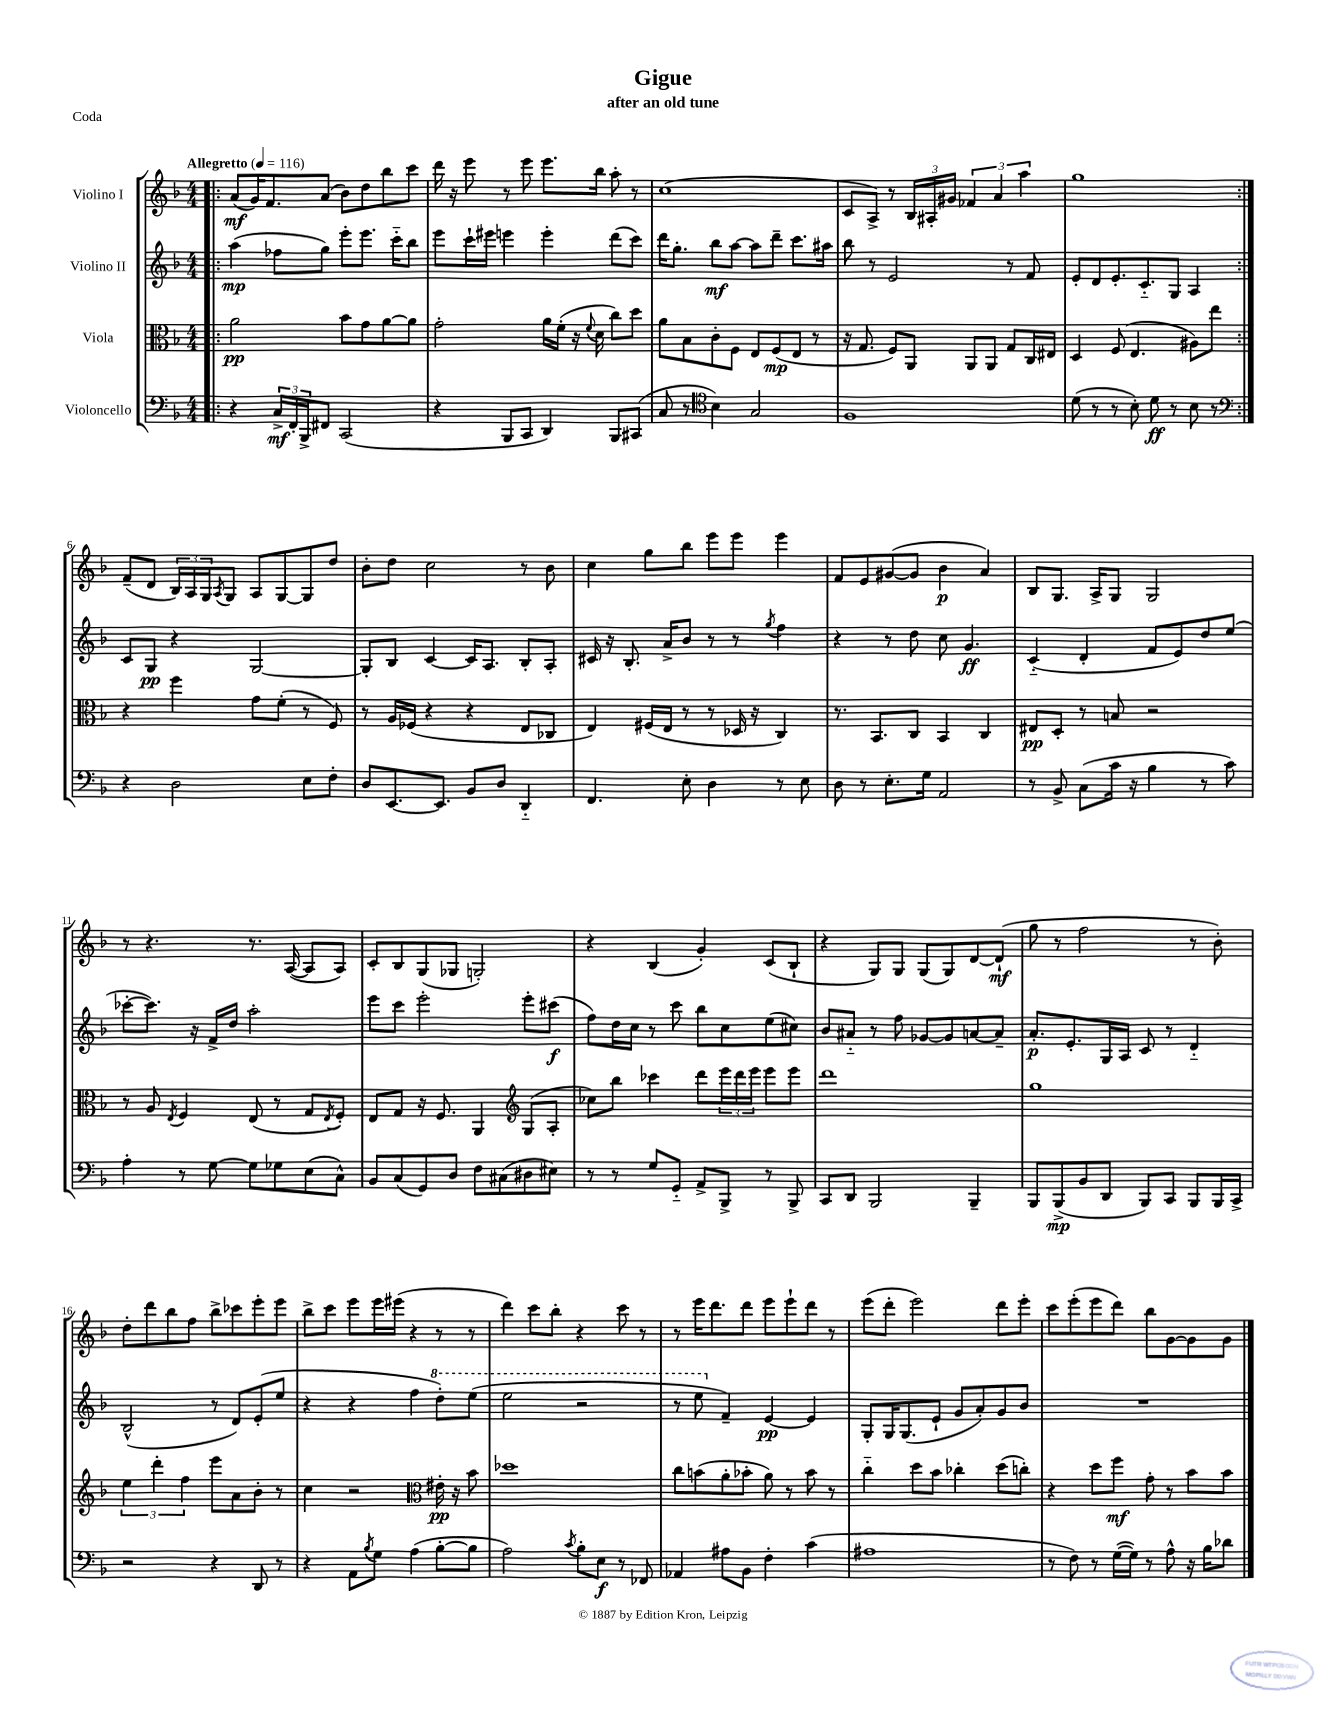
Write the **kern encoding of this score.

**kern	**kern	**kern	**kern
*staff4	*staff3	*staff2	*staff1
*clefF4	*clefC3	*clefG2	*clefG2
*k[b-]	*k[b-]	*k[b-]	*k[b-]
*M4/4	*M4/4	*M4/4	*M4/4
*MM116	*MM116	*MM116	*MM116
=!|:	=!|:	=!|:	=!|:
4r	2a\	(4aa\	(8a/L
.	.	.	16g/K)
.	.	.	8.f/
24C^/LL	.	8ff-\L	.
24FF'/	.	.	.
24BBB-^/J	.	.	.
8FF#/J	.	8gg\J)	(8a/J
(2CC/	8b-\L	8eee'\L	8b-\L)
.	8g\	8.eee\J	8dd\
.	[8a\	.	8bb-\
.	.	16ccc'~\LK	.
.	8a\]J	8bb-\J	8ccc\J
=	=	=	=
4r	2g'\	8eee\L	16ddd\
.	.	.	16r
.	.	16ccc`\L	8eee\
.	.	16eee#\JJ	.
8BBB-/L	.	4eee\	8r
8CC/J	.	.	8eee\
4DD/)	16a\LL	4eee'\	8.eee\L
.	(16f'\JJ	.	.
.	16r	.	.
.	8qqf/	.	.
.	16d\	.	16bb-\Jk
8BBB-/L	8cc\L)	(8ddd\L	8aa'\
(8CC#/J	8dd\J	8ccc\J)	8r
=	=	=	=
8C/	8a\L	16ddd\LK	(1cc
.	.	8.gg'\J	.
8r	8B-\	.	.
*clefC4	*	*	*
4B-\)	8c'\	8bb-\L	.
.	8F\J	[8aa\J	.
2G/	8E/L	8aa\]L	.
.	(8F/	8ddd~\J	.
.	8E/J	8.ccc\L	.
.	8r	.	.
.	.	16aa#\Jk	.
=	=	=	=
1F	16r	8bb-\	8c/L
.	8.G/	.	.
.	.	8r	8A^/J)
.	8F/L)	2e/	8r
.	8AA/J	.	24B-/LL
.	.	.	24A#'/
.	.	.	24g#/JJ
.	8AA/L	.	6f-/
.	8AA/J	.	.
.	.	.	6a/
.	8G/L	8r	.
.	.	.	6aa\
.	16C/L	8f/	.
.	16E#/JJ	.	.
=	=	=	=
(8d\	4D/	8e'/L	1gg
8r	.	8d/	.
8r	(8F/	8.e'/	.
8B-'\)	4.E/	.	.
.	.	8.c'~/	.
8d\	.	.	.
8r	.	8G/J	.
8B-\	8A#\L)	4A/	.
8r	8ee\J	.	.
=:|!	=:|!	=:|!	=:|!
*clefF4	*	*	*
4r	4r	8c/L	(8f~/L
.	.	8G/J	8d/J
2D\	4ff\	4r	24B-/LL)
.	.	.	24A/
.	.	.	24G/J
.	.	.	8qA/
.	.	.	8G/J
.	8g\L	[2G/	8A/L
.	(8f'\J	.	[8G/
8E\L	8r	.	8G/]
8F'\J	8F/)	.	8dd/J
=	=	=	=
8D/L	8r	8G'/]L	8b-'\L
[8.EE/	16A/LL	8B-/J	8dd\J
.	(16F-/JJ	.	.
.	4r	[4c/	2cc\
8.EE/]J	.	.	.
8BB-/L	4r	16c/]LK	.
.	.	8.A/J	.
8D/J	.	.	.
4DD'~/	8E/L	8B-'/L	8r
.	8C-/J	8A'/J	8b-\
=	=	=	=
4.FF/	4E/)	16c#/	4cc\
.	.	16r	.
.	.	8.B-'/	.
.	(16F#/LL	.	8gg\L
.	16E/JJ	16a^/LK	.
8E'\	8r	8b-/J	8bb-\J
4D\	8r	8r	8eee\L
.	16D-/	8r	8eee\J
.	16r	.	.
.	.	8qgg/	.
8r	4C/)	4ff\	4eee\
8E\	.	.	.
=	=	=	=
8D\	8.r	4r	8f/L
8r	.	.	8e/
.	8.BB-/L	.	.
8.E'\L	.	8r	([8g#/
.	8C/J	8dd\	8g#/]J
16G\Jk	.	.	.
2AA/	4BB-/	8cc\	4b-\
.	.	4.g/	.
.	4C/	.	4a/)
=	=	=	=
8r	8E#/L	(4c'~/	8B-/L
8BB-^/	8D'/J	.	8.G/J
(8C\L	8r	4d'/	.
.	.	.	16A^/LK
16c\Jk	8B/	.	8G/J
16r	.	.	.
4B-\	2r	8f/L	2G/
.	.	8e/)	.
8r	.	8dd/	.
8c\)	.	(8ee/J	.
=	=	=	=
4A'\	8r	[8ccc-'\L	8r
.	8A/	8.ccc-\]J)	4.r
.	8qE/	.	.
8r	4F/	.	.
.	.	16r	.
[8G\	.	16f^/LL	.
.	.	16dd/JJ	.
8G\]L	(8E/	2aa'\	8.r
8G-\	8r	.	.
.	.	.	([16A/
(8E\	8G/L	.	8A/]L
.	8qE/	.	.
8C^^\J)	8F'/J)	.	8A/J)
=	=	=	=
8BB-/L	8E/L	8eee\L	8c'/L
(8C/	8G/J	8ccc\J	8B-/
8GG/)	16r	2eee'\	(8G/
.	8.F/	.	.
8D/J	.	.	8G-/J
8F\L	4AA/	.	2G'/)
(8C#\	.	.	.
*	*clefG2	*	*
8D#\	(8G/L	8eee'\L	.
8E#\J)	8A'/J	(8ccc#\J	.
=	=	=	=
8r	8cc-\L)	8ff\L)	4r
8r	8bb-\J	16dd\L	.
.	.	16cc\JJ	.
8G/L	4ccc-\	8r	(4B-/
8GG'~/J	.	8ccc\	.
8AA^/L	8ddd\L	8bb-\L	4g'/)
8BBB-^/J	24eee\L	8cc\	.
.	24ddd\	.	.
.	24eee\JJ	.	.
8r	8eee\L	(8ee\	(8c/L
8BBB-^/	8eee\J	8cc#\J)	8B-`/J
=	=	=	=
8CC/L	1ddd	8b-/L	4r
8DD/J	.	8a#'~/J	.
2BBB-/	.	8r	8G/L)
.	.	8ff\	8G/J
.	.	[8g-/L	(8G/L
.	.	8g-/]	8G/)
4BBB-~/	.	[8a/	[8d/
.	.	8a~/]J	(8d`/]J
=	=	=	=
8BBB-/L	1gg	8.a'/L	8gg\
(8BBB-^/	.	.	8r
.	.	8.e'/	.
8BB-/	.	.	2ff\
8DD/J	.	16G/L	.
.	.	16A/JJ	.
8BBB-/L)	.	8c/	.
8CC/J	.	8r	.
8BBB-/L	.	4d'~/	8r
16BBB-/L	.	.	8b-'\)
16CC^/JJ	.	.	.
=	=	=	=
2r	6ee\	(2B-^^/	8dd'\L
.	.	.	8ddd\
.	6ddd'\	.	.
.	.	.	8bb-\
.	6ff\	.	.
.	.	.	8ff\J
4r	8eee\L	8r	8bb-^\L
.	8a\	8d/L)	8ccc-\
8DD/	8b-'\J	(8e'/	8eee'\
8r	8r	8ee/J	8eee\J
=	=	=	=
4r	4cc\	4r	8bb-^\L
.	.	.	8ccc\J
8AA\L	2r	4r	8eee\L
8qB-/	.	.	.
8G\J	.	.	16eee\L
.	.	.	(16eee#\JJ
(4A\	.	4ff\	4r
*	*clefC3	*	*
[8B-'\L	16e#'\	8ddd'\L)	8r
.	16r	.	.
8B-\]J	8b-\	(8eee\J	8r
=	=	=	=
2A\)	1dd-	2eee\	4ddd\)
.	.	.	8ccc\L
.	.	.	8bb-'\J
8qc/	.	.	.
8B-'\L	.	2r	4r
8E\J	.	.	.
8r	.	.	8ccc\
8FF-/	.	.	8r
=	=	=	=
4AA-/	8cc\L	8r	8r
.	(8b\	8eee\	16eee\LK
.	.	.	8.ddd\
8A#\L	8a'\	4f~/)	.
8BB-\J	8b-'\J	.	8ddd\J
4F'\	8a\)	[4e/	8eee\L
.	8r	.	8eee`\
(4c\	8b-\	4e/]	8ddd\J
.	8r	.	8r
=	=	=	=
1A#	4cc'~\	8G'/L	(8eee\L
.	.	16G/K	8ddd'\J
.	.	(8.G/	.
.	8dd\L	.	2eee\)
.	8b-\J	8e`/J	.
.	4cc-'\	8g/L	.
.	.	8a'/)	.
.	(8dd\L	8g/	8ddd\L
.	8cc'\J)	8b-/J	8eee'\J
=	=	=	=
8r	4r	1r	8ccc\L
8F\)	.	.	(8eee'\
8r	8dd\L	.	8eee\
([16G\LL	8ff\J	.	8ddd\J)
16G\]JJ)	.	.	.
8r	8g'\	.	8bb-\L
8A^^\	8r	.	[8g\
16r	8b-\L	.	8g\]
16B-\LK	.	.	.
8d-\J	8b-\J	.	8g\J
==	==	==	==
*-	*-	*-	*-
